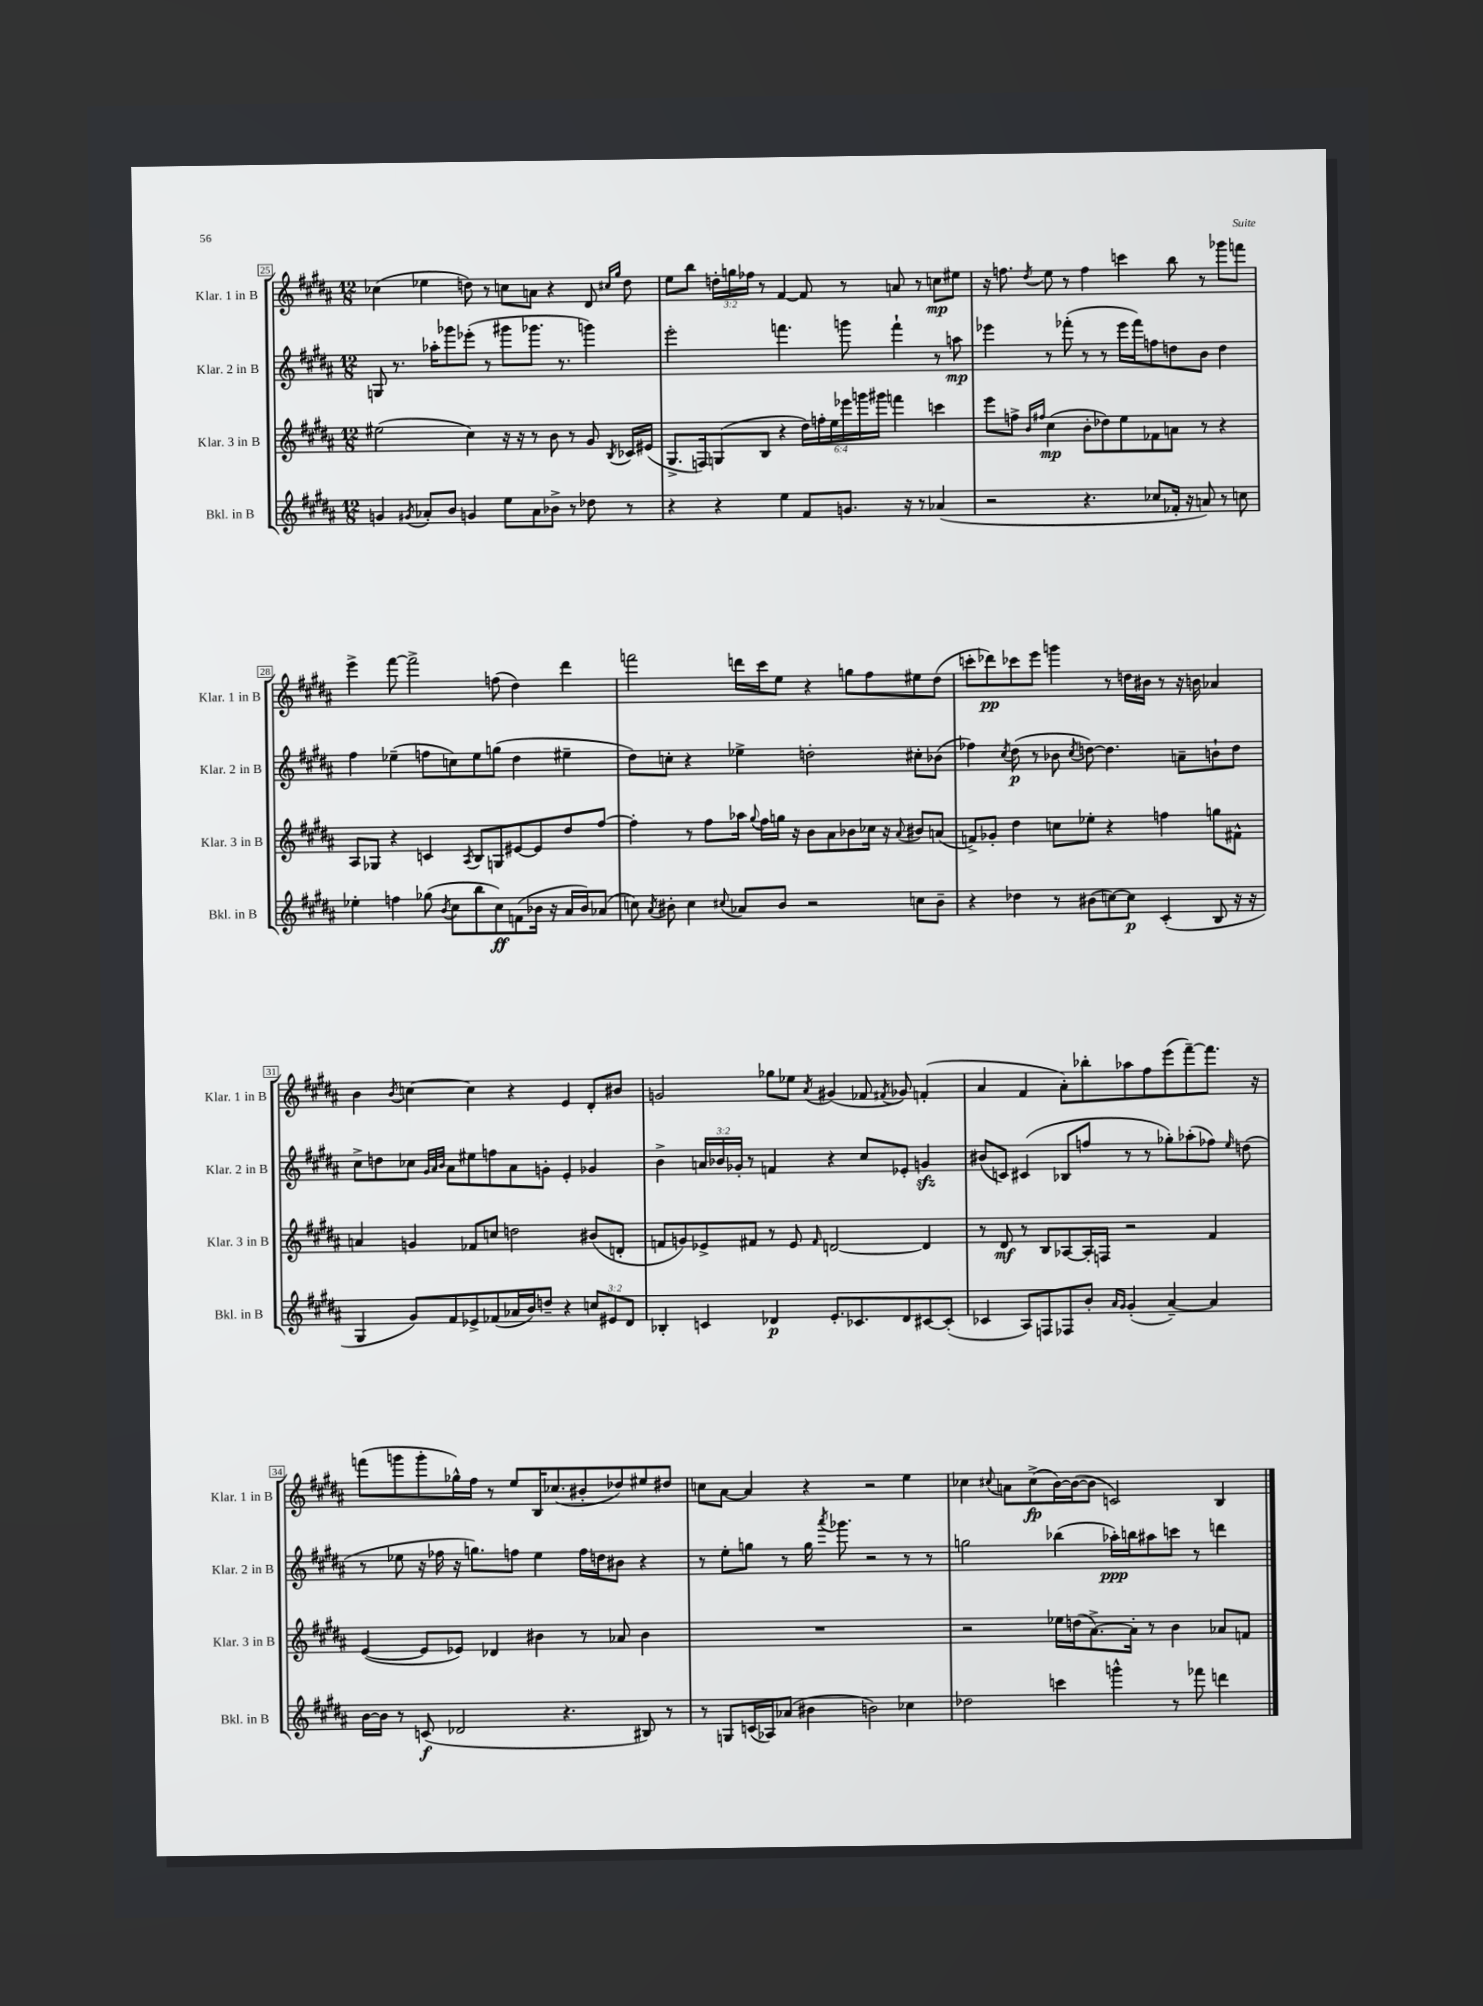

**kern	**kern	**kern	**kern
*staff4	*staff3	*staff2	*staff1
*clefG2	*clefG2	*clefG2	*clefG2
*k[f#c#g#d#a#]	*k[f#c#g#d#a#]	*k[f#c#g#d#a#]	*k[f#c#g#d#a#]
*M12/8	*M12/8	*M12/8	*M12/8
4g	(2ee#	8G	(4cc-
.	.	8.r	.
8qg#	.	.	.
8a-'	.	.	4ee-
.	.	16aa-'	.
8b	.	8ggg-	.
4g	4cc#)	(8eee-'	8dd)
.	.	8r	8r
8ee	16r	8ggg#	8cc
.	16r	.	.
8a-	8r	8.ggg-	8a
8b-^	8b	.	4r
.	.	8.r	.
8r	8r	.	.
8dd-	8g#	4ggg)	8d#
.	.	.	16qqcc#
.	8qB	.	16qqgg#
8r	16c-	.	8dd
.	(16e#	.	.
=	=	=	=
4r	8.G#^	2eee'	8ee
.	.	.	8bb
.	16F)	.	.
4r	(8G	.	24dd'
.	.	.	24gg
.	.	.	24ff-
.	8B	.	8r
4ee	4r	4.fff	[4f#
8f#	24dd#)	.	8f#]
.	24ff'	.	.
.	24ee	.	.
8.g	24eee-	8ggg	8r
.	24ggg	.	.
.	24ggg#	.	.
.	4fff	4fff`	8a
16r	.	.	.
8r	.	.	8r
(4a-	4ccc	8r	8cc
.	.	8aa	8ee#
=	=	=	=
2r	8eee	4eee-	16r
.	.	.	8.ff
.	8ff^	.	.
.	16qqb	.	.
.	16qqff#	.	8qdd#
.	(4cc#	8r	8ee
.	.	(8fff-'	8r
4.r	8b'	8r	4ff
.	8dd-)	8r	.
.	8ee	16eee-	4ccc
.	.	16fff-)	.
8cc-	8f-	8ff	.
16f-'	8a	8dd	8bb
16r	.	.	.
8a)	8r	8b	8r
8r	4r	4dd	8ggg-
8cc	.	.	8fff
=	=	=	=
4ee-'	8A#	4ff#	4eee^
.	8G-	.	.
4ff	4r	(4ee-~	[8fff#
.	.	.	2fff#^]
(8gg-	4c	8ff	.
8qb	.	.	.
8cc#	.	8cc)	.
.	8qA#	.	.
8bb	8B	8ee-	.
8cc#)	8G	(8gg	(8ff
(8f	[8e#	4dd#	4dd#)
16b-	8e#]	.	.
16r	.	.	.
16a#	8dd#	4ee#~	4ddd#
16b-)	.	.	.
(8a-	[8ff#	.	.
=	=	=	=
8cc)	4ff#']	8dd#)	2fff
8qa#	.	.	.
8b#'	.	8cc'	.
4cc	8r	4r	.
.	8ff#	.	.
8qqcc#	.	.	.
8a-	16aa-	4ee-^	16ddd
.	8qqgg#	.	.
.	16ff#	.	16ccc#
8b#	16gg	.	8ee
.	16r	.	.
2r	8b	2dd'	4r
.	8a#	.	.
.	8b-	.	8gg
.	16cc-	.	8ff#
.	16r	.	.
.	8qqa#	.	.
8cc	8b#	8cc#'	8ee#
8b#~	(8a	(8b-	(8dd#
=	=	=	=
4r	8f^)	4ff-)	8ccc'
.	8g-'	.	8ddd-)
.	.	8qcc#	.
4dd-	4dd#	(8dd#	8ccc-
.	.	8r	8eee
8r	8cc	8b-	4ggg
.	.	8qcc#	.
(8b#	8ee-'	[8dd)	.
[8cc)	4r	4.dd]	8r
8cc]	.	.	16dd
.	.	.	16b#
(4c#'	4ff	.	8r
.	.	8a~	16r
.	.	.	16b
8B	8gg	8b`	4a-
16r	8f#^^	8dd	.
16r	.	.	.
=	=	=	=
4G#	4a	8cc#^	4b
.	.	8dd	.
.	.	.	8qb
8g#)	4g	8cc-	[4cc
.	.	32qqg#	.
.	.	32qqa#	.
.	.	32qqb	.
8f#	.	8a#	.
8e-^	8f-	8ee#	4cc]
(8f-	8cc	8ff	.
16a-	2dd	8a#	4r
16b)	.	.	.
8dd~	.	8g'	.
4r	.	4e'	4e
12cc	(8b#	4g-	8d#'
12e#	.	.	.
.	8d'	.	8b#
12d#	.	.	.
=	=	=	=
4B-'	8f	4b^	2g
.	8g)	.	.
4c	8e-^	24a	.
.	.	24b-	.
.	.	24g-'	.
.	8f#	8r	.
4d-	8r	4f	8gg-
.	8e-	.	8ee-
.	16qqf#	.	8qa#
8.e'	[2d	4r	(4g#
8.c-	.	.	.
.	.	8cc#	8f-
.	.	.	8qf#
8d-	.	8e-'	8g-)
[8c#	4d]	4g	(4f'
(8c#']	.	.	.
=	=	=	=
4c-	8r	(8b#	4a#
.	8d#	8c)	.
8A#)	8r	(4c#	4f#
8F	8B	.	.
8F-	[8A-	8B-	8a#')
8b'	16A-']	8ff	8bb-'
.	16F	.	.
16qqa#	.	.	.
16qqg#	.	.	.
(4g#'	2r	8r	8aa-
.	.	8r	8ff#
[4a#~)	.	8gg-')	(8eee
.	.	(8aa-'	[8fff#~)
4a#]	4f#	8ff-)	8.fff#]
.	.	16qqee	.
.	.	(8dd	.
.	.	.	16r
=	=	=	=
[16b	([4e	8r	(8fff
16b]	.	.	.
8r	.	8ee-	8ggg
(8c	8e]	16r	8ggg'
.	.	16ff-	.
2d-	8e-)	16r	16gg-^^)
.	.	8.gg)	16ff#
.	4d-	.	8r
.	.	8ff	8ee
.	4b#	4ee-	16B
.	.	.	(8.cc-
4.r	.	.	.
.	8r	16ff	8b#'
.	.	16dd	.
.	8a-	8b#	8dd-)
8B#)	4b#	4r	8ee#
8r	.	.	8dd#
=	=	=	=
8r	1.r	8r	8cc
8G	.	8ee'	[8a#
(16c	.	8gg	4a#]
16A-)	.	.	.
(8a-	.	8r	.
4b#	.	16gg	4r
.	.	8qaaa#	.
.	.	8.ggg-	.
2b)	.	2r	2r
4cc-	.	8r	4ee
.	.	8r	.
=	=	=	=
2dd-	2r	2gg	4cc-
.	.	.	8qqcc#
.	.	.	8a
.	.	.	(8cc#^
4ccc	16ee-	(4bb-	[16b)
.	(16dd	.	(16b_
.	[8.a#^)	.	8b]
4ggg^^	.	16aa-')	2c)
.	16a#']	16bb	.
.	8r	8aa#	.
8r	4b	8ccc	.
8fff-	.	8r	.
4ddd	8a-	4ddd	4B
.	8f	.	.
==	==	==	==
*-	*-	*-	*-
